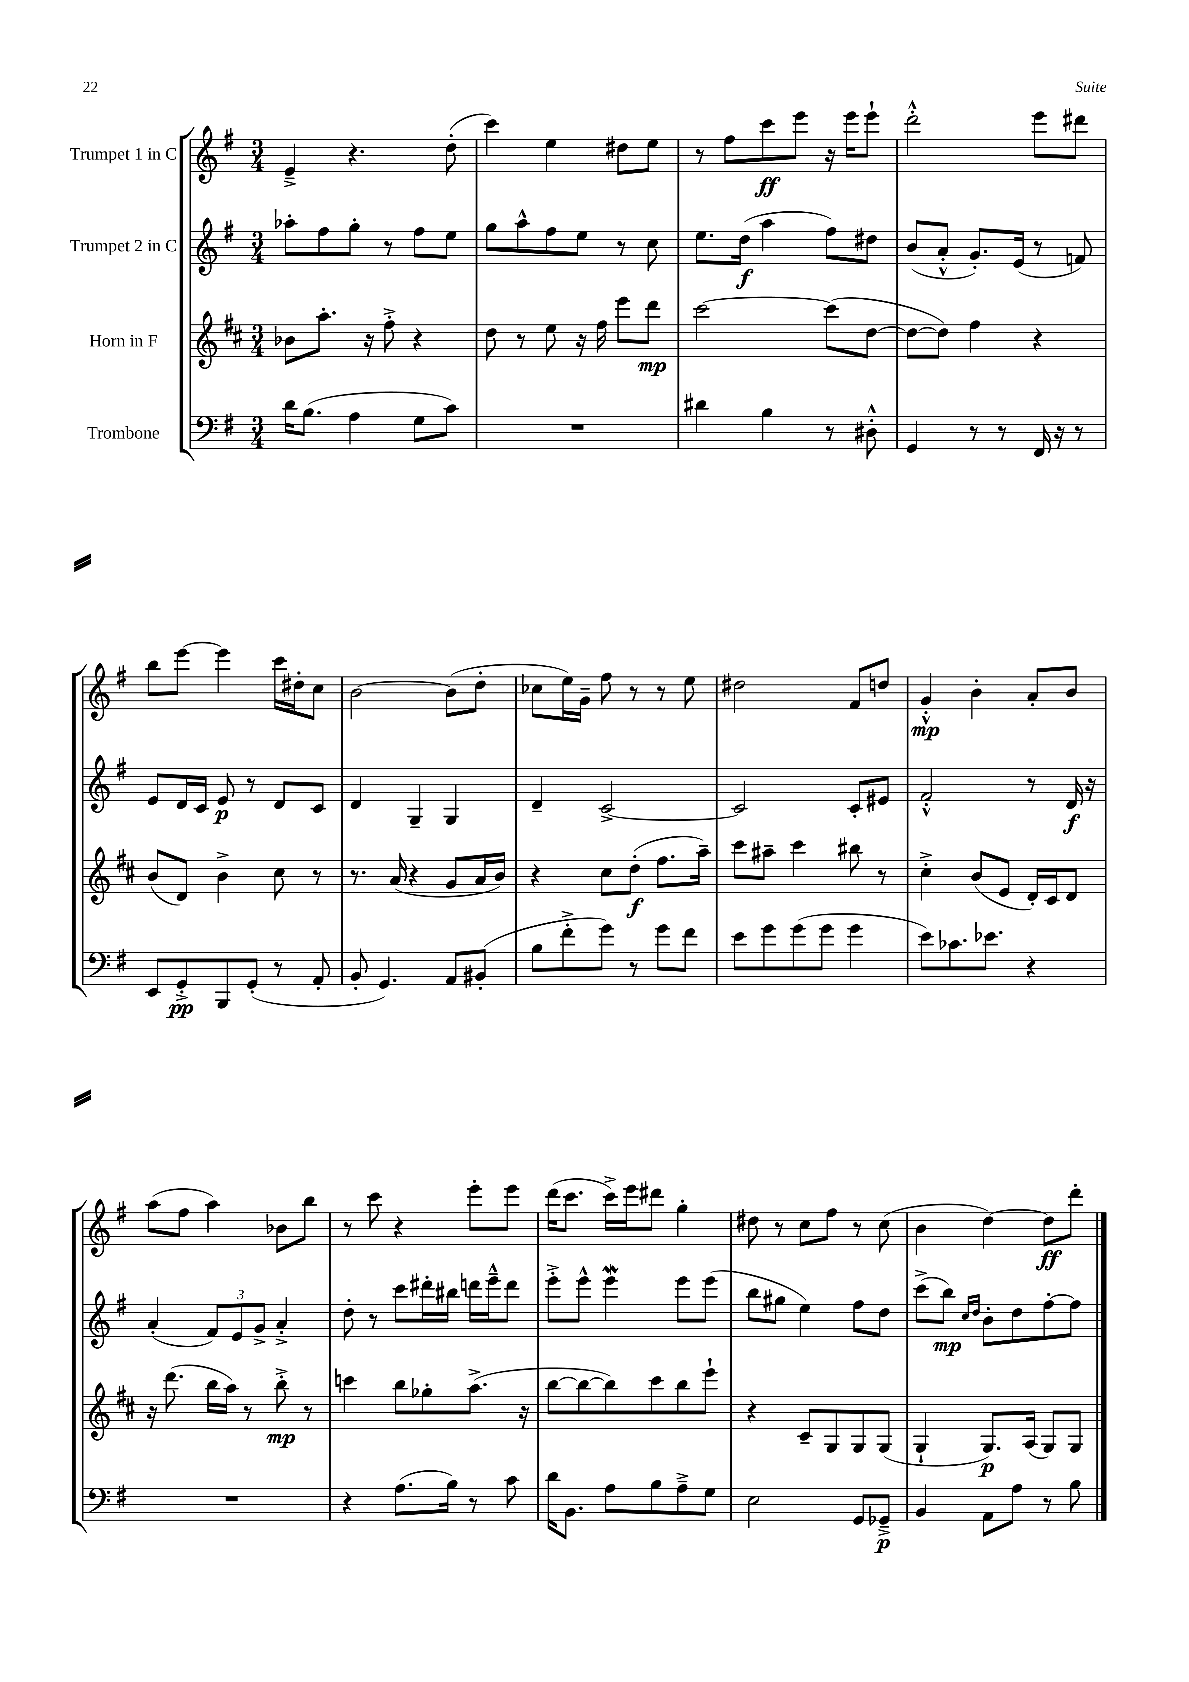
<<
\new StaffGroup <<
\new Staff = "s0" \with { instrumentName = "Trumpet 1 in C" } {
    \clef treble \key g \major \numericTimeSignature \time 3/4
    e'4---> r4. d''8-.( |
    c'''4) e''4 dis''8 e''8 |
    r8 fis''8 c'''8\ff e'''8 r16 e'''16 e'''8-! |
    d'''2-.-^ e'''8 dis'''8 |
    b''8 e'''8~ e'''4 c'''16 dis''16-. c''8 |
    b'2~ b'8( d''8-. |
    ces''8 e''16) g'16-- fis''8 r8 r8 e''8 |
    dis''2 fis'8 d''8 |
    g'4-.-^\mp b'4-. a'8-. b'8 |
    a''8( fis''8 a''4) bes'8 b''8 |
    r8 c'''8 r4 e'''8-. e'''8 |
    d'''16( c'''8. c'''16->) e'''16 dis'''8 g''4-. |
    dis''8 r8 c''8 fis''8 r8 c''8( |
    b'4 d''4~) d''8\ff d'''8-. \bar "|." |
}
\new Staff = "s1" \with { instrumentName = "Trumpet 2 in C" } {
    \clef treble \key g \major \numericTimeSignature \time 3/4
    aes''8-. fis''8 g''8-. r8 fis''8 e''8 |
    g''8 a''8-^ fis''8 e''8 r8 c''8 |
    e''8. d''16\f( a''4 fis''8) dis''8 |
    b'8( a'8-.-^ g'8.-.) e'16( r8 f'8) |
    e'8 d'16 c'16 e'8\p r8 d'8 c'8 |
    d'4 g4-- g4 |
    d'4-- c'2~-> |
    c'2 c'8-. eis'8 |
    fis'2-.-^ r8 d'16\f r16 |
    a'4-.( \tuplet 3/2 { fis'8) e'8 g'8-> } a'4-.-> |
    d''8-. r8 c'''8 dis'''16-. bis''16 d'''16 e'''16---^ d'''8 |
    e'''8-.-> e'''8-^ e'''4\mordent e'''8 e'''8( |
    b''8 gis''8 e''4) fis''8 d''8 |
    c'''8->( b''8\mp) \grace { c''16 d''16 } b'8-. d''8 fis''8~-. fis''8 \bar "|." |
}
\new Staff = "s2" \with { instrumentName = "Horn in F" } {
    \clef treble \key d \major \numericTimeSignature \time 3/4
    bes'8 a''8.-. r16 fis''8-.-> r4 |
    d''8 r8 e''8 r16 fis''16 e'''8 d'''8\mp |
    cis'''2~ cis'''8( d''8~ |
    d''8~ d''8) fis''4 r4 |
    b'8( d'8) b'4-> cis''8 r8 |
    r8. a'16( r4 g'8 a'16 b'16) |
    r4 cis''8 d''8-.\f( fis''8. a''16--) |
    cis'''8 ais''8-- cis'''4 bis''8 r8 |
    cis''4-.-> b'8( e'8 d'16-.) cis'16 d'8 |
    r16 d'''8.( b''16 a''16) r8 b''8-.->\mp r8 |
    c'''4 b''8 ges''8-. a''8.->( r16 |
    b''8~ b''8~ b''8) cis'''8 b''8 e'''8-! |
    r4 cis'8-- g8 g8 g8( |
    g4-! g8.\p) a16( g8) g8 \bar "|." |
}
\new Staff = "s3" \with { instrumentName = "Trombone" } {
    \clef bass \key g \major \numericTimeSignature \time 3/4
    d'16 b8.( a4 g8 c'8) |
    R2. |
    dis'4 b4 r8 dis8-.-^ |
    g,4 r8 r8 fis,16 r16 r8 |
    e,8 g,8-.->\pp b,,8 g,8-.( r8 a,8-. |
    b,8-. g,4.) a,8 bis,8-.( |
    b8 fis'8-.-> g'8) r8 g'8 fis'8 |
    e'8 g'8 g'8( g'8 g'4 |
    e'8) ces'8. ees'8. r4 |
    R2. |
    r4 a8.( b16) r8 c'8 |
    d'16 b,8. a8 b8 a8---> g8 |
    e2 g,8 ges,8--->\p |
    b,4 a,8 a8 r8 b8 \bar "|." |
}
>>
>>
\layout { \context { \Score \remove "Bar_number_engraver" } }
